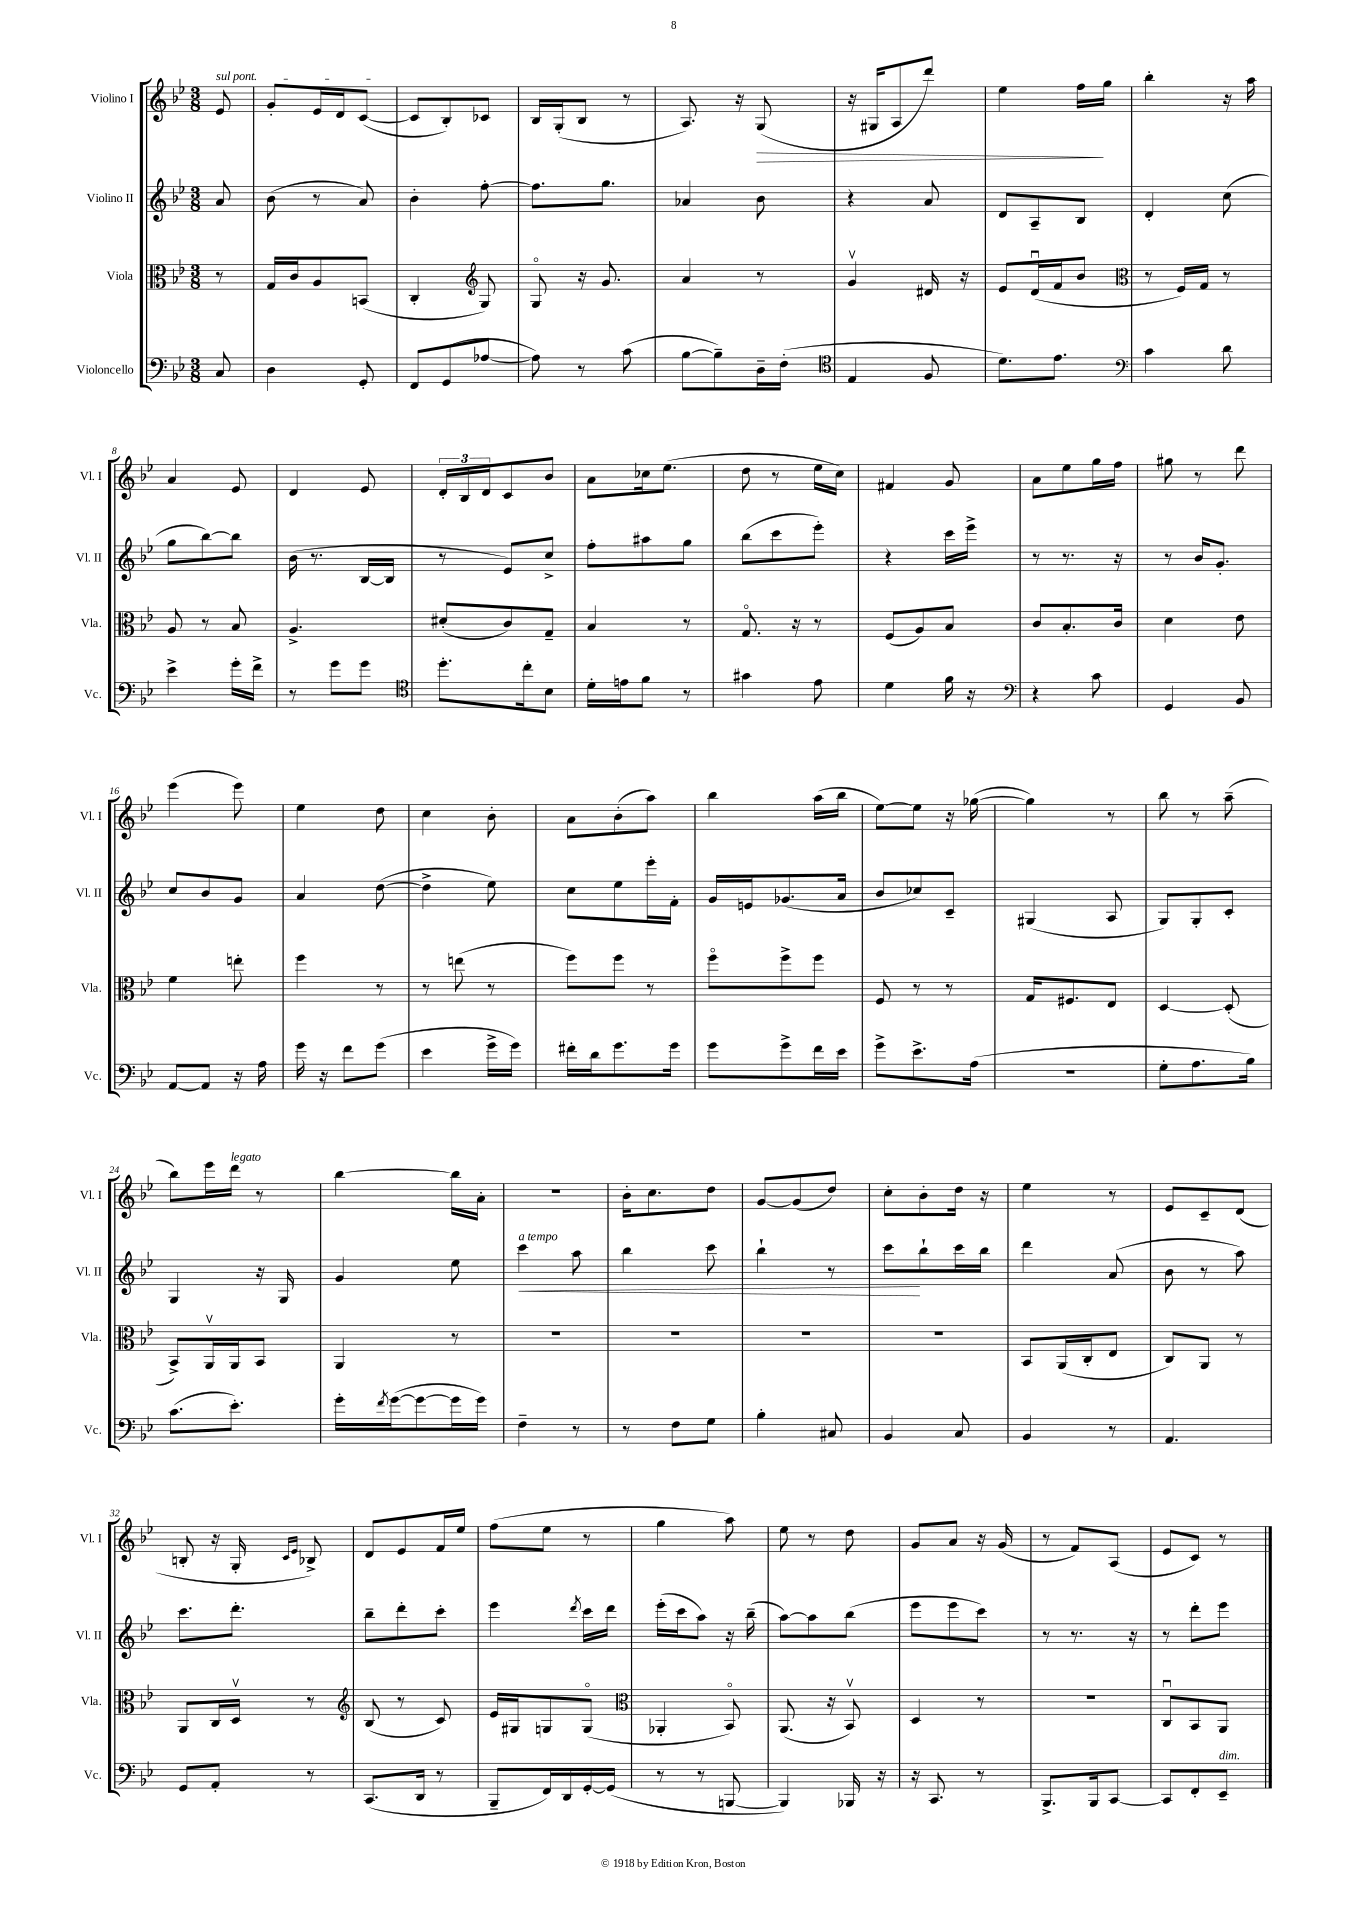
<<
\new StaffGroup <<
\new Staff = "s0" \with { instrumentName = "Violino I" shortInstrumentName = "Vl. I" } {
    \clef treble \key bes \major \numericTimeSignature \time 3/8 \partial 8
    \once \override TextSpanner.bound-details.left.text = \markup { \italic "sul pont." } ees'8\startTextSpan |
    g'8-. ees'16 d'16 c'8~\stopTextSpan( |
    c'8 bes8-.) ces'8 |
    bes16 g16-.( bes8 r8 |
    a8.) r16 g8\>( |
    r16 gis16 a8 d'''8) |
    ees''4 f''16\! g''16 |
    bes''4-. r16 a''16 |
    a'4 ees'8 |
    d'4 ees'8 |
    \tuplet 3/2 { d'16-. bes16 d'16 } c'8 bes'8 |
    a'8 ces''16 ees''8.( |
    d''8 r8 ees''16 c''16) |
    fis'4 g'8 |
    a'8 ees''8 g''16 f''16 |
    gis''8 r8 d'''8 |
    ees'''4( ees'''8) |
    ees''4 d''8 |
    c''4 bes'8-. |
    a'8 bes'8-.( a''8) |
    bes''4 a''16( bes''16 |
    ees''8~) ees''8 r16 ges''16~( |
    ges''4) r8 |
    bes''8 r8 a''8--( |
    bes''8) ees'''16 d'''16^\markup { \italic "legato" } r8 |
    bes''4~ bes''16 a'16-. |
    R4. |
    bes'16-. c''8. d''8 |
    g'8~ g'8( d''8) |
    c''8-. bes'8-. d''16 r16 |
    ees''4 r8 |
    ees'8 c'8-- d'8( |
    b8-. r16 g16-. \grace { c'16 ees'16 } bes8->) |
    d'8 ees'8 f'16 ees''16 |
    f''8( ees''8 r8 |
    g''4 a''8) |
    ees''8 r8 d''8 |
    g'8 a'8 r16 g'16( |
    r8 f'8) a8( |
    ees'8 c'8) r8 \bar "|." |
}
\new Staff = "s1" \with { instrumentName = "Violino II" shortInstrumentName = "Vl. II" } {
    \clef treble \key bes \major \numericTimeSignature \time 3/8 \partial 8
    a'8 |
    bes'8( r8 a'8) |
    bes'4-. f''8~-. |
    f''8. g''8. |
    aes'4 bes'8 |
    r4 a'8 |
    d'8 a8-- bes8 |
    d'4-. c''8( |
    g''8 bes''8~) bes''8 |
    bes'16( r8. bes16~ bes16 |
    r8 ees'8) c''8-> |
    f''8-. ais''8 g''8 |
    bes''8( c'''8 ees'''8-.) |
    r4 c'''16 ees'''16-> |
    r8 r8. r16 |
    r8 bes'16 g'8.-. |
    c''8 bes'8 g'8 |
    a'4 d''8~( |
    d''4-> ees''8) |
    c''8 ees''8 ees'''16-. f'16-. |
    g'16 e'16 ges'8.( a'16 |
    bes'8 ces''8) c'8-- |
    gis4( a8 |
    g8) g8-. c'8-. |
    g4 r16 g16 |
    g'4 ees''8 |
    c'''4\<^\markup { \italic "a tempo" } a''8 |
    bes''4 c'''8 |
    bes''4-! r8 |
    c'''8\! bes''8-! c'''16 bes''16 |
    d'''4 a'8( |
    bes'8 r8 a''8) |
    c'''8. d'''8.-. |
    bes''8-- d'''8-. c'''8-. |
    ees'''4 \acciaccatura { d'''8 } c'''16 d'''16 |
    ees'''16-.( c'''16 a''8) r16 bes''16--( |
    a''8~) a''8 bes''8( |
    ees'''8 ees'''8 c'''8) |
    r8 r8. r16 |
    r8 d'''8-. ees'''8 \bar "|." |
}
\new Staff = "s2" \with { instrumentName = "Viola" shortInstrumentName = "Vla." } {
    \clef alto \key bes \major \numericTimeSignature \time 3/8 \partial 8
    r8 |
    g16 c'16 a8 b,8( |
    c4-. \clef treble g8) |
    g8\flageolet r16 g'8. |
    a'4 r8 |
    g'4\upbow dis'16 r16 |
    ees'8 d'16\downbow( f'16 bes'8 |
    \clef alto r8 f16) g16 r8 |
    a8 r8 bes8 |
    a4.-> |
    dis'8-.( c'8) g8-- |
    bes4 r8 |
    g8.\flageolet r16 r8 |
    f8( a8) bes8 |
    c'8 bes8.-. c'16 |
    d'4 ees'8 |
    f'4 e''8-. |
    f''4 r8 |
    r8 e''8( r8 |
    f''8) f''8 r8 |
    f''8\flageolet f''8-> f''8 |
    f8 r8 r8 |
    g16 fis8. ees8 |
    d4~ d8-.( |
    bes,8->) a,16\upbow a,16 bes,8 |
    a,4 r8 |
    R4. |
    R4. |
    R4. |
    R4. |
    bes,8 a,16( c16-. ees8 |
    c8) a,8 r8 |
    a,8 c16 d16\upbow r8 |
    \clef treble bes8( r8 c'8) |
    ees'16 gis16 g8 g8\flageolet( |
    \clef alto aes,4-. bes,8\flageolet) |
    a,8.( r16 bes,8\upbow) |
    d4 r8 |
    R4. |
    c8\downbow bes,8 a,8 \bar "|." |
}
\new Staff = "s3" \with { instrumentName = "Violoncello" shortInstrumentName = "Vc." } {
    \clef bass \key bes \major \numericTimeSignature \time 3/8 \partial 8
    c8 |
    d4 g,8-. |
    f,8 g,8( aes8~ |
    aes8) r8 c'8( |
    bes8~ bes8--) d16-- f16-.( |
    \clef tenor ees4 f8 |
    d'8.) ees'8. |
    \clef bass c'4 d'8 |
    ees'4-> g'16-. f'16-> |
    r8 g'8 g'8 |
    \clef tenor d''8.-. c''16-. bes8 |
    d'16-. e'16 f'8 r8 |
    gis'4 ees'8 |
    d'4 f'16 r16 |
    \clef bass r4 c'8 |
    g,4 bes,8 |
    a,8~ a,8 r16 a16 |
    g'16 r16 f'8 g'8( |
    ees'4 g'16-> g'16) |
    fis'16-. d'16 g'8. g'16 |
    g'8 g'8-> f'16 ees'16 |
    g'8-> ees'8.-> a16( |
    R4. |
    g8-. a8. bes16) |
    c'8.( ees'8.-.) |
    g'16-. \acciaccatura { f'8 } g'16~( g'8~ g'16 g'16) |
    f4-- r8 |
    r8 f8 g8 |
    bes4-. cis8 |
    bes,4 c8 |
    bes,4 r8 |
    a,4. |
    g,8 a,8-. r8 |
    c,8.( d,16 r8 |
    bes,,8-- f,16) d,16 g,16~-. g,16( |
    r8 r8 b,,8~ |
    b,,4) bes,,16 r16 |
    r16 c,8. r8 |
    bes,,8.-> bes,,16 c,8~ |
    c,8 f,8-. ees,8--^\markup { \italic "dim." } \bar "|." |
}
>>
>>
